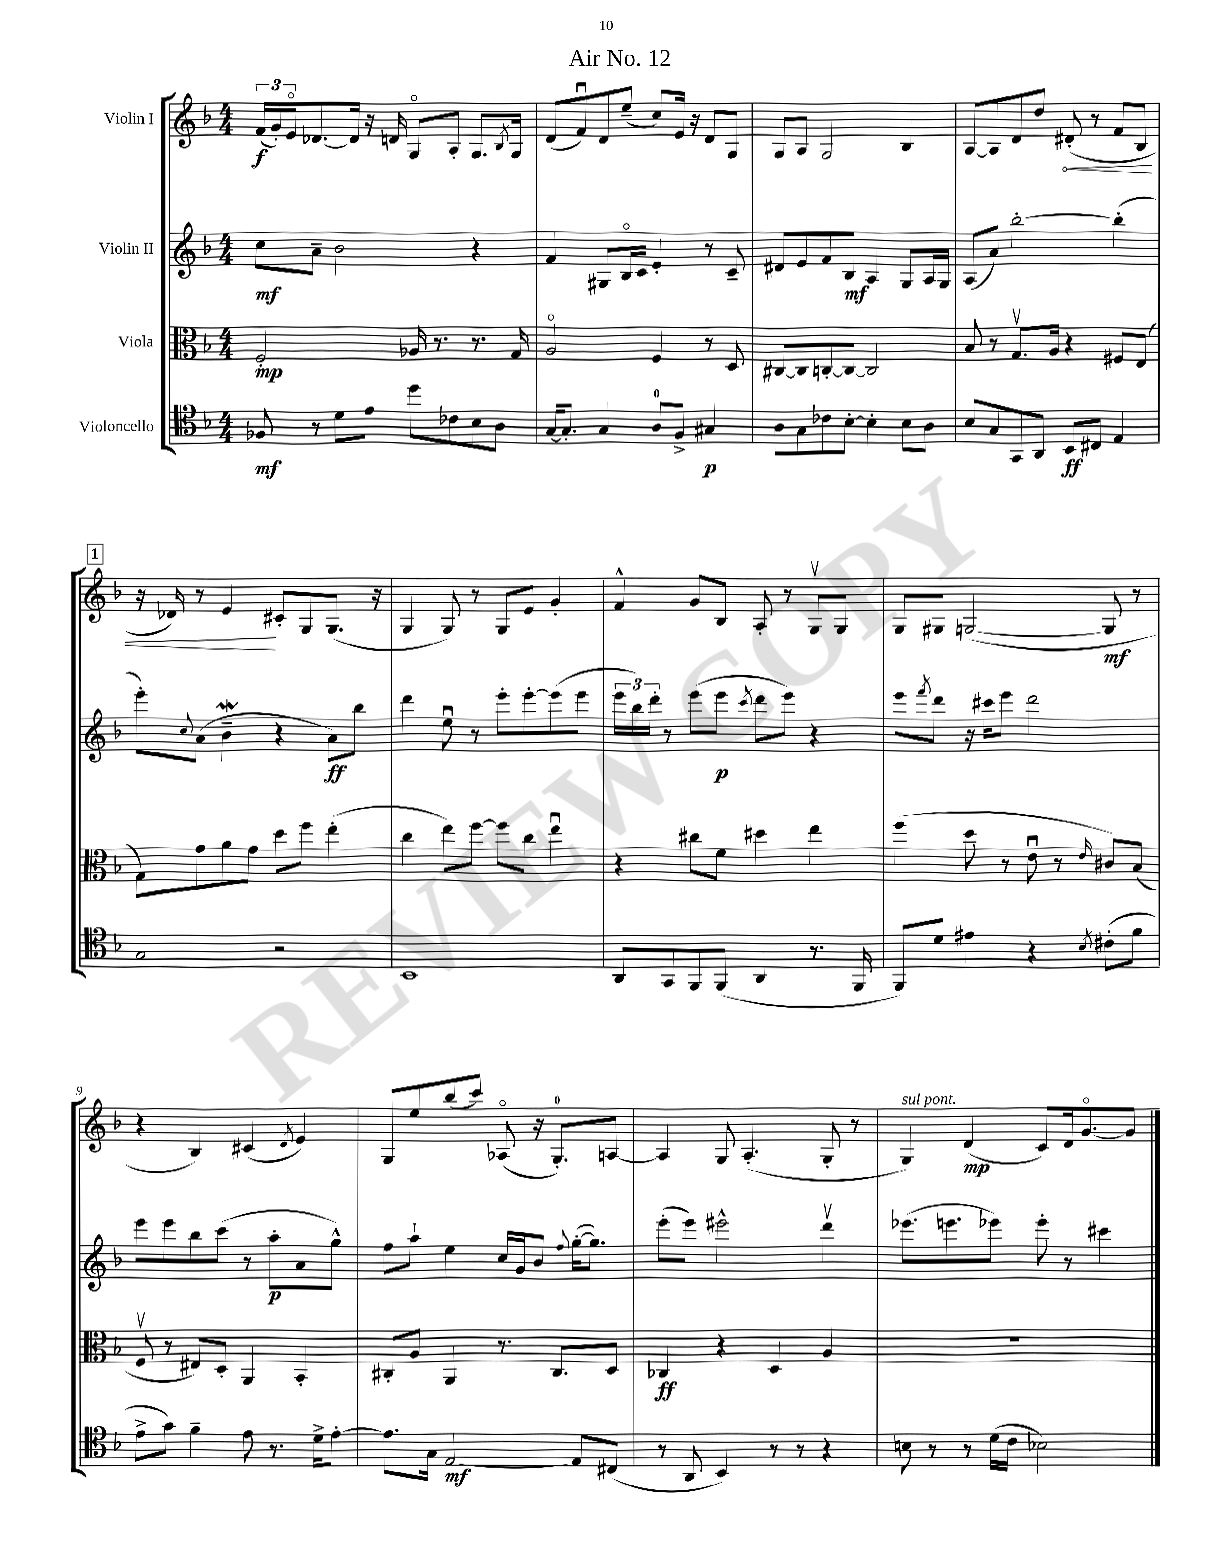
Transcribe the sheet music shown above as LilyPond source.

\header { title = "Air No. 12" }
<<
\new StaffGroup <<
\new Staff = "s0" \with { instrumentName = "Violin I" } {
    \clef treble \key f \major \numericTimeSignature \time 4/4
    \tuplet 3/2 { f'16\f( g'16-.) e'16\flageolet } des'8.~ des'16 r16 d'16 g8\flageolet a8-. g8. \acciaccatura { bes8 } g16 |
    d'8( f'8\downbow) d'8 e''8--( c''8) e'16 r16 d'8 g8 |
    g8 a8 g2 bes4 |
    a8~ a8 d'8 d''8 \once \override Hairpin.circled-tip = ##t dis'8-.\<( r8 f'8 bes8 |
    \mark \markup { \box "1" } r16 des'16) r8 e'4\! cis'8-. g8 g8.( r16 |
    g4 g8) r8 g8 e'8 g'4-. |
    f'4-^ g'8 bes8 a8-. r8 g8\upbow g8 |
    g8 gis8 g2~( g8\mf r8 |
    r4 bes4) cis'4( \acciaccatura { d'8 } e'4) |
    g8 e''8 bes''8( c'''8) aes8\flageolet( r16 g8.-0-.) a8~ |
    a4 g8 a4.-.( g8-. r8 |
    g4^\markup { \italic "sul pont." }) d'4\mp( c'8) d'16 g'8.~\flageolet g'8 \bar "|." |
}
\new Staff = "s1" \with { instrumentName = "Violin II" } {
    \clef treble \key f \major \numericTimeSignature \time 4/4
    c''8\mf a'8-- bes'2 r4 |
    f'4 gis8 bes16\flageolet c'16 e'4-. r8 c'8-- |
    dis'8 e'8 f'8 bes8\mf a4 g8 a16 g16 |
    a8( a'8) bes''2~-. bes''4-.( |
    \mark \markup { \box "1" } e'''8-.) \appoggiatura { c''8 } a'8( bes'4--\mordent r4 a'8\ff) bes''8 |
    d'''4 e''8\downbow r8 e'''8-. e'''8~-. e'''8( e'''8 |
    \tuplet 3/2 { e'''16 bes''16) d'''16-. } r8 e'''8( e'''8\p \acciaccatura { c'''8 } d'''8 e'''8) r4 |
    e'''8 \acciaccatura { f'''8 } d'''8 r16 cis'''16 e'''8 d'''2 |
    e'''8 e'''8 bes''8 c'''8( r8 a''8-.\p a'8 g''8-^) |
    f''8 a''8-! e''4 c''16 g'16 bes'8 \appoggiatura { f''8 } g''16~-.( g''8.) |
    e'''8-.( e'''8) eis'''2-^ d'''4\upbow |
    ees'''8.( e'''8. ees'''8) ees'''8-. r8 cis'''4 \bar "|." |
}
\new Staff = "s2" \with { instrumentName = "Viola" } {
    \clef alto \key f \major \numericTimeSignature \time 4/4
    f2-.\mp aes16 r8. r8. g16 |
    a2\flageolet f4 r8 d8 |
    cis8~ cis8 c8~-. c8~ c2 |
    bes8 r8 g8.\upbow a16 r4 fis8 e8( |
    \mark \markup { \box "1" } g8) g'8 a'8 g'8 d''8 f''8 e''4-.( |
    c''4 e''8) f''8~ f''8 c''8 e''4\downbow |
    r4 cis''8 f'8 dis''4 e''4 |
    f''4( d''8 r8 e'8\downbow r8 \grace { e'16 } cis'8) bes8( |
    f8\upbow r8 eis8) d8-. a,4 bes,4-. |
    cis8-. a8 a,4 r8. cis8. d8 |
    ces4\ff r4 d4 a4 |
    R1 \bar "|." |
}
\new Staff = "s3" \with { instrumentName = "Violoncello" } {
    \clef tenor \key f \major \numericTimeSignature \time 4/4
    fes8\mf r8 d'8 e'8 d''8 ces'8 bes8 a8 |
    g16~ g8.-. g4 a8-0 f8-> gis4\p |
    a8 g8 ces'8 bes8~-. bes4-. bes8 a8 |
    bes8 g8 g,8 a,8 bes,8\ff cis8 e4 |
    \mark \markup { \box "1" } g2 r2 |
    bes,1 |
    a,8 g,8 f,8 f,8( a,4 r8. f,16 |
    f,8) d'8 eis'4 r4 \acciaccatura { bes8 } cis'8-.( f'8 |
    e'8-> g'8) f'4-- e'8 r8. d'16-> e'8~-. |
    e'8. g16 e2~\mf e8 cis8( |
    r8 a,8 bes,4) r8 r8 r4 |
    b8 r8 r8 d'16( c'16 bes2) \bar "|." |
}
>>
>>
